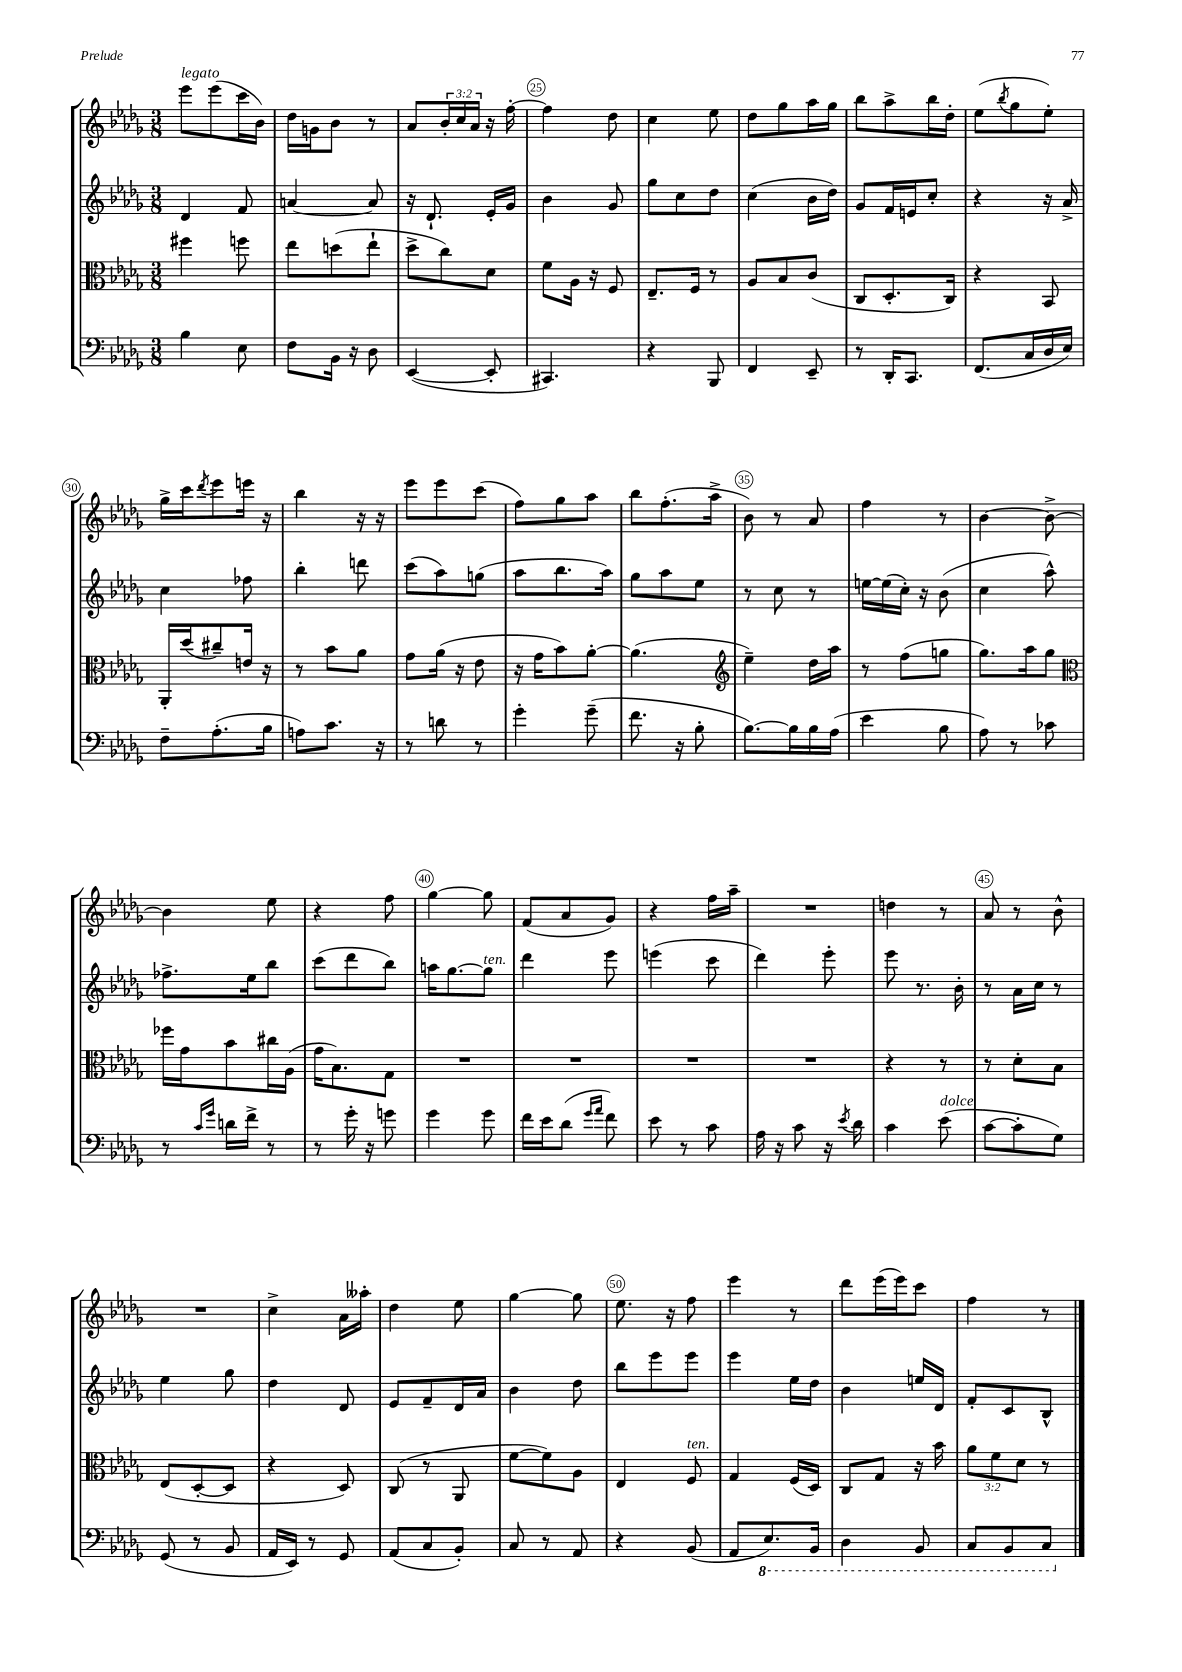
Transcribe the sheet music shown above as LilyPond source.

<<
\new StaffGroup <<
\new Staff = "s0" {
    \clef treble \key des \major \numericTimeSignature \time 3/8 \override Staff.TupletNumber.text = #tuplet-number::calc-fraction-text
    ees'''8^\markup { \italic "legato" } ees'''8( c'''16 bes'16) |
    des''16 g'16 bes'8 r8 |
    aes'8 \tuplet 3/2 { bes'16-. c''16 aes'16 } r16 f''16~-. |
    f''4 des''8 |
    c''4 ees''8 |
    des''8 ges''8 aes''16 ges''16 |
    bes''8 aes''8-> bes''16 des''16-. |
    ees''8( \acciaccatura { bes''8 } ges''8 ees''8-.) |
    ges''16-> c'''16 \acciaccatura { des'''8 } ees'''8 e'''16 r16 |
    bes''4 r16 r16 |
    ees'''8 ees'''8 c'''8( |
    f''8) ges''8 aes''8 |
    bes''8 f''8.-.( aes''16-> |
    bes'8) r8 aes'8 |
    f''4 r8 |
    bes'4~ bes'8~-> |
    bes'4 ees''8 |
    r4 f''8 |
    ges''4~ ges''8 |
    f'8( aes'8 ges'8) |
    r4 f''16 aes''16-- |
    R4. |
    d''4 r8 |
    aes'8 r8 bes'8-^ |
    R4. |
    c''4-> aes'16 aeses''16-. |
    des''4 ees''8 |
    ges''4~ ges''8 |
    ees''8. r16 f''8 |
    ees'''4 r8 |
    des'''8 ees'''16( ees'''16) c'''8 |
    f''4 r8 \bar "|." |
}
\new Staff = "s1" {
    \clef treble \key des \major \numericTimeSignature \time 3/8
    des'4 f'8 |
    a'4~ a'8 |
    r16 des'8.-! ees'16-. ges'16 |
    bes'4 ges'8 |
    ges''8 c''8 des''8 |
    c''4( bes'16 des''16) |
    ges'8 f'16 e'16 c''8-. |
    r4 r16 aes'16-> |
    c''4 fes''8 |
    bes''4-. d'''8 |
    c'''8( aes''8) g''8( |
    aes''8 bes''8. aes''16) |
    ges''8 aes''8 ees''8 |
    r8 c''8 r8 |
    e''16~ e''16( c''16-.) r16 bes'8( |
    c''4 aes''8-^) |
    fes''8.-> ees''16 bes''8 |
    c'''8( des'''8 bes''8) |
    a''16 ges''8.~ ges''8^\markup { \italic "ten." } |
    des'''4 ees'''8 |
    e'''4( c'''8 |
    des'''4) ees'''8-. |
    ees'''8 r8. bes'16-. |
    r8 aes'16 c''16 r8 |
    ees''4 ges''8 |
    des''4 des'8 |
    ees'8 f'8-- des'16 aes'16 |
    bes'4 des''8 |
    bes''8 ees'''8 ees'''8 |
    ees'''4 ees''16 des''16 |
    bes'4 e''16 des'16 |
    f'8-. c'8 bes8-^ \bar "|." |
}
\new Staff = "s2" {
    \clef alto \key des \major \numericTimeSignature \time 3/8 \override Staff.TupletNumber.text = #tuplet-number::calc-fraction-text
    fis''4 f''8 |
    ees''8 d''8( ees''8-! |
    des''8-> c''8) des'8 |
    f'8 aes16 r16 f8 |
    ees8.-- f16 r8 |
    aes8 bes8 c'8( |
    c8 des8.-. c16) |
    r4 bes,8 |
    aes,16-. des''16( cis''8--) e'16 r16 |
    r8 bes'8 aes'8 |
    ges'8 aes'16( r16 ees'8 |
    r16 ges'16 bes'8) aes'8~-. |
    aes'4.( |
    \clef treble ees''4--) des''16 aes''16 |
    r8 f''8( g''8 |
    ges''8.) aes''16 ges''8 |
    \clef alto fes''16 ges'16 bes'8 cis''16 aes16( |
    ges'16 bes8.) ges8 |
    R4. |
    R4. |
    R4. |
    R4. |
    r4 r8 |
    r8 des'8-. bes8 |
    ees8( des8~-. des8 |
    r4 des8) |
    c8( r8 aes,8 |
    f'8~ f'8) aes8 |
    ees4 f8^\markup { \italic "ten." } |
    ges4 f16( des16) |
    c8 ges8 r16 bes'16 |
    \tuplet 3/2 { aes'8 f'8 des'8 } r8 \bar "|." |
}
\new Staff = "s3" {
    \clef bass \key des \major \numericTimeSignature \time 3/8
    bes4 ees8 |
    f8 bes,16 r16 des8 |
    ees,4~( ees,8-. |
    cis,4.) |
    r4 bes,,8 |
    f,4 ees,8-- |
    r8 des,16-. c,8. |
    f,8.( c16 des16 ees16) |
    f8-- aes8.-.( bes16 |
    a8) c'8. r16 |
    r8 d'8 r8 |
    ges'4-. ges'8--( |
    f'8. r16 bes8-. |
    bes8.~) bes16 bes16 aes16( |
    ees'4 bes8 |
    aes8) r8 ces'8 |
    r8 \grace { c'16 ges'16 } d'16 f'16-> r8 |
    r8 ges'16-. r16 g'8 |
    ges'4 ges'8 |
    f'16 ees'16 des'8( \grace { ges'16 aes'16 } f'8) |
    ees'8 r8 c'8 |
    aes16 r16 c'8 r16 \acciaccatura { ees'8 } des'16 |
    c'4 ees'8^\markup { \italic "dolce" }( |
    c'8~ c'8-. ges8) |
    ges,8( r8 bes,8 |
    aes,16 ees,16) r8 ges,8 |
    aes,8( c8 bes,8-.) |
    c8 r8 aes,8 |
    r4 bes,8( |
    aes,8 \ottava #-1 ees,8.) bes,,16 |
    des,4 bes,,8 |
    c,8 bes,,8 c,8 \ottava #0 \bar "|." |
}
>>
>>
\layout { \context { \Score currentBarNumber = #22 \override BarNumber.break-visibility = ##(#f #t #t) barNumberVisibility = #(every-nth-bar-number-visible 5) \override BarNumber.stencil = #(make-stencil-circler 0.1 0.3 ly:text-interface::print) } }
